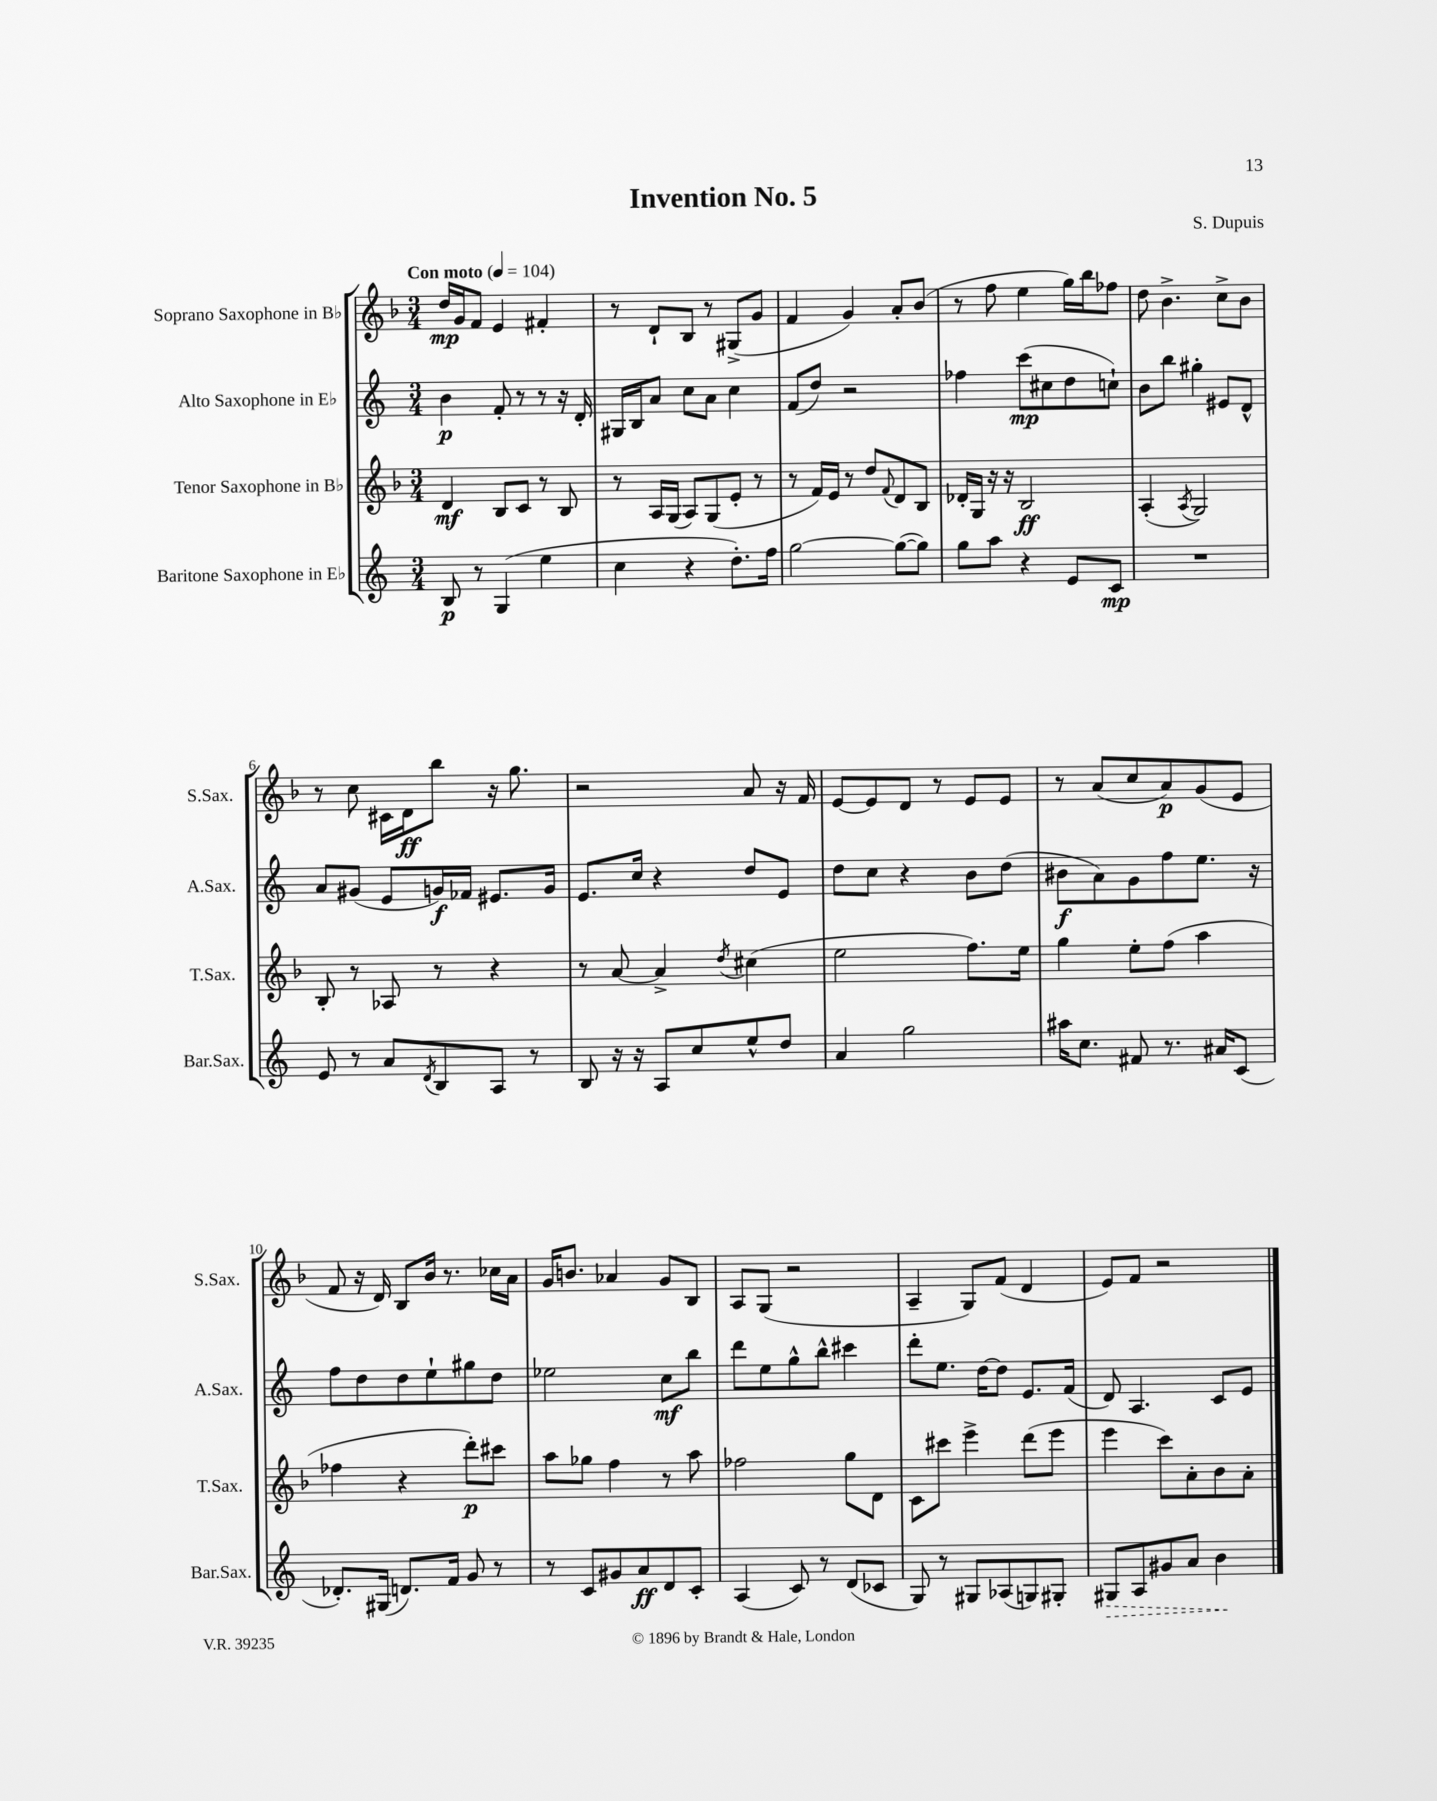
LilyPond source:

\header { title = "Invention No. 5" composer = "S. Dupuis" }
<<
\new StaffGroup <<
\new Staff = "s0" \with { instrumentName = "Soprano Saxophone in Bb" shortInstrumentName = "S.Sax." } {
    \clef treble \key f \major \numericTimeSignature \time 3/4 \tempo "Con moto" 4 = 104
    d''16\mp g'16 f'8 e'4 fis'4-. |
    r8 d'8-! bes8 r8 gis8->( g'8 |
    f'4 g'4) a'8-. bes'8( |
    r8 f''8 e''4 g''16) bes''16 fes''8 |
    d''8 bes'4.-> c''8-> bes'8 |
    r8 c''8 cis'16 d'16\ff bes''8 r16 g''8. |
    r2 a'8 r16 f'16 |
    e'8~ e'8 d'8 r8 e'8 e'8 |
    r8 a'8( c''8 a'8\p) g'8( e'8 |
    f'8 r16 d'16) bes8 bes'16 r8. ces''16 a'16 |
    g'16 b'8. aes'4 g'8 bes8 |
    a8 g8( r2 |
    a4-- g8) f'8( d'4 |
    e'8) f'8 r2 \bar "|." |
}
\new Staff = "s1" \with { instrumentName = "Alto Saxophone in Eb" shortInstrumentName = "A.Sax." } {
    \clef treble \key c \major \numericTimeSignature \time 3/4
    b'4\p f'8-. r8 r8 r16 d'16-. |
    gis16 b16 a'8 c''8 a'8 c''4 |
    f'8( d''8) r2 |
    fes''4 c'''8\mp( cis''8 d''8 c''8-!) |
    b'8 b''8 gis''4-. eis'8 d'8-^ |
    a'8 gis'8( e'8 g'16\f) fes'16 eis'8. g'16 |
    e'8. c''16 r4 d''8 e'8 |
    d''8 c''8 r4 b'8 d''8( |
    bis'8\f a'8) g'8 f''8 e''8. r16 |
    f''8 d''8 d''8 e''8-! gis''8 d''8 |
    ees''2 c''8\mf b''8 |
    d'''8 e''8 g''8-^ b''8-^ cis'''4 |
    d'''8-. e''8. d''16~ d''8 e'8. f'16( |
    d'8) a4. c'8 e'8 \bar "|." |
}
\new Staff = "s2" \with { instrumentName = "Tenor Saxophone in Bb" shortInstrumentName = "T.Sax." } {
    \clef treble \key f \major \numericTimeSignature \time 3/4
    d'4\mf bes8 c'8 r8 bes8 |
    r8 a16 g16( a8) g8( e'8-. r8 |
    r8 f'16) e'16 r8 d''8 \appoggiatura { f'8 } d'8 bes8 |
    des'16-. g16 r16 r16 bes2\ff |
    a4-.( \acciaccatura { a8 } g2) |
    bes8-. r8 aes8 r8 r4 |
    r8 a'8~ a'4-> \acciaccatura { d''8 } cis''4( |
    e''2 f''8.) e''16 |
    g''4 e''8-. f''8( a''4 |
    fes''4 r4 d'''8-.\p) cis'''8 |
    a''8 ges''8 f''4 r8 a''8 |
    fes''2 g''8 d'8 |
    c'8 cis'''8 e'''4-> d'''8( e'''8 |
    e'''4 c'''8) a'8-. bes'8 a'8-. \bar "|." |
}
\new Staff = "s3" \with { instrumentName = "Baritone Saxophone in Eb" shortInstrumentName = "Bar.Sax." } {
    \clef treble \key c \major \numericTimeSignature \time 3/4
    b8\p r8 g4( e''4 |
    c''4 r4 d''8.-.) f''16 |
    g''2~ g''8~( g''8) |
    g''8 a''8 r4 e'8 c'8\mp |
    R2. |
    e'8 r8 a'8 \acciaccatura { d'8 } b8 a8 r8 |
    b8 r16 r16 a8 c''8 e''8-^ d''8 |
    a'4 g''2 |
    ais''16 c''8. fis'8 r8. ais'16 c'8( |
    des'8.-.) gis16( d'8.) f'16 g'8 r8 |
    r8 c'8 gis'8 a'8\ff d'8 c'8-. |
    a4( c'8) r8 d'8( ces'8 |
    g8) r8 gis8 aes8( g8) gis8-. |
    \once \override Hairpin.style = #'dashed-line gis8\> a8 gis'8 a'8 b'4\! \bar "|." |
}
>>
>>
